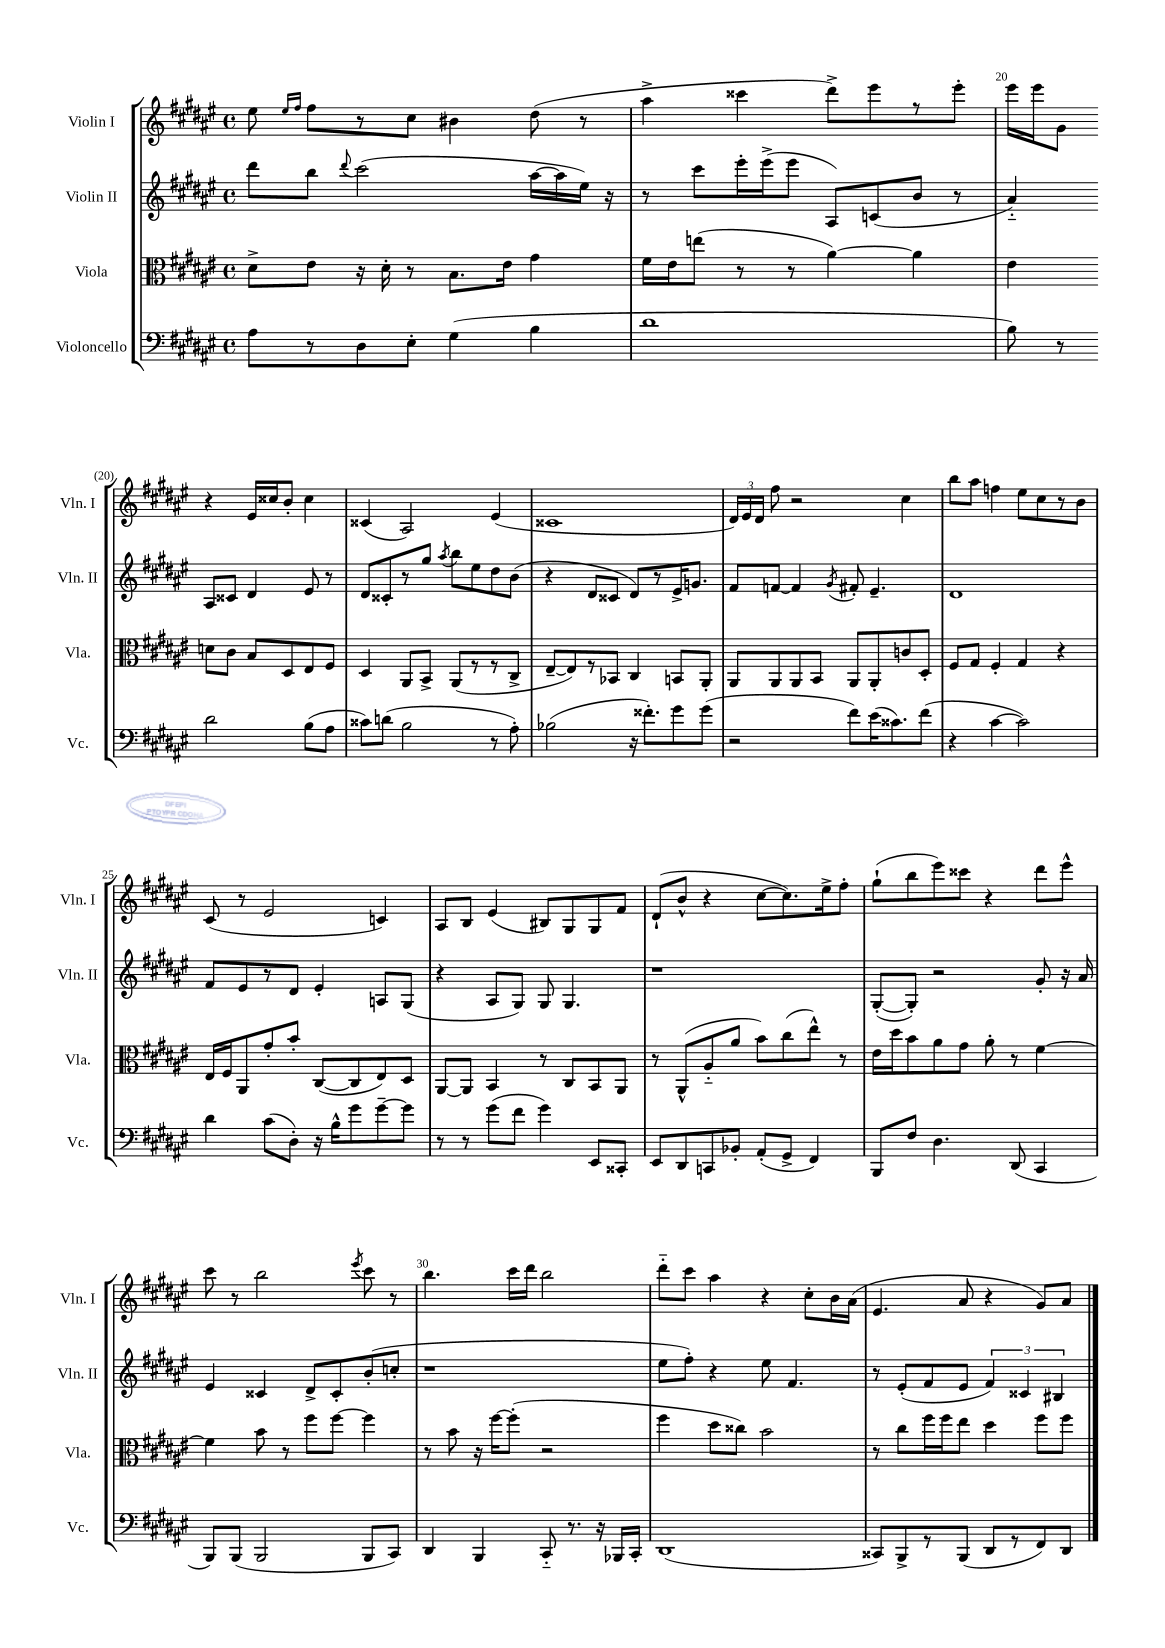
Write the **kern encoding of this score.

**kern	**kern	**kern	**kern
*staff4	*staff3	*staff2	*staff1
*clefF4	*clefC3	*clefG2	*clefG2
*k[f#c#g#d#a#e#]	*k[f#c#g#d#a#e#]	*k[f#c#g#d#a#e#]	*k[f#c#g#d#a#e#]
*M4/4	*M4/4	*M4/4	*M4/4
*met(c)	*met(c)	*met(c)	*met(c)
8A#	8d#^	8ddd#	8ee#
.	.	.	16qqee#
.	.	.	16qqff#
8r	8e#	8bb	8ff#
.	.	8qqddd#	.
8D#	16r	(2ccc#	8r
.	16d#'	.	.
8E#'	8r	.	8cc#
(4G#	8.B	.	4b#
.	16e#	.	.
4B	4g#	[16aa#	(8dd#
.	.	16aa#]	.
.	.	16ee#)	8r
.	.	16r	.
=	=	=	=
1d#	16f#	8r	4aa#^
.	16e#	.	.
.	(8ee	8ccc#	.
.	8r	16eee#'	4ccc##
.	.	(16eee#^	.
.	8r	8eee#	.
.	[4a#)	8A#)	8ddd#^)
.	.	(8c	8eee#
.	4a#]	8b	8r
.	.	8r	8eee#'
=	=	=	=
8B)	4e#	4a#'~)	16eee#
.	.	.	16eee#
8r	.	.	8g#
2d#	8d	8A#	4r
.	8c#	8c##	.
.	8B	4d#	16e#
.	.	.	16cc##
.	8D#	.	8b'
(8B	8E#	8e#	4cc##
8A#	8F#	8r	.
=	=	=	=
8c##)	4D#	8d#	(4c##
(8d	.	8c##'	.
2B	8AA#	8r	2A#)
.	8BB^	8gg#	.
.	.	8qaa#	.
.	(8AA#	8bb	.
.	8r	8ee#	.
8r	8r	8dd#	(4e#
8A#')	8C#^	(8b	.
=	=	=	=
(2B-	[8E#~	4r	1c##
.	8E#])	.	.
.	8r	8d#	.
.	8BB-	8c##	.
16r	4C#	8d#)	.
8.f##')	.	.	.
.	.	8r	.
8g#	8BB	16e#^	.
.	.	8.g	.
(8g#	8AA#'	.	.
=	=	=	=
2r	8AA#	8f#	24d#)
.	.	.	24e#
.	.	.	24d#
.	8AA#	[8f	8ff#
.	8AA#	4f]	2r
.	8BB	.	.
.	.	8qg#	.
8f#)	8AA#	8f#'	.
(16e#	8AA#'	4.e#~	.
8.c##)	.	.	.
.	8c	.	4cc#
(8f#	8D#'	.	.
=	=	=	=
4r	8F#	1d#	8bb
.	8G#	.	8aa#
[4c#	4F#'	.	4ff
2c#])	4G#	.	8ee#
.	.	.	8cc#
.	4r	.	8r
.	.	.	8b
=	=	=	=
4d#	16E#	8f#	(8c#
.	16F#	.	.
.	8AA#	8e#	8r
(8c#	8g#'	8r	2e#
8D#')	8b'	8d#	.
16r	([8C#	4e#'	.
16B^^	.	.	.
8g#	8C#]	.	.
[8g#~	8E#)	8A	4c)
8g#]	8D#	(8G#	.
=	=	=	=
8r	[8AA#	4r	8A#
8r	8AA#]	.	8B
(8g#	4BB	8A#	(4e#
8f#	.	8G#)	.
4g#)	8r	8G#	8B#)
.	8C#	4.G#	8G#
8EE#	8BB	.	8G#
8CC##'	8AA#	.	8f#
=	=	=	=
8EE#	8r	1r	(8d#`
8DD#	(8AA#^^	.	8b^^
8CC	8A#'~	.	4r
8BB-'	8a#	.	.
(8AA#'	8b)	.	[8cc#
8GG#^	(8cc#	.	8.cc#])
4FF#)	8ee#^^)	.	.
.	.	.	16ee#^
.	8r	.	8ff#'
=	=	=	=
8BBB	16e#	([8G#'	(8gg#`
.	16dd#	.	.
8F#	8b	8G#'])	8bb
4.D#	8a#	2r	8eee#)
.	8g#	.	8ccc##
.	8a#'	.	4r
(8DD#	8r	.	.
4CC#	[4f#	8g#'	8ddd#
.	.	16r	8eee#^^
.	.	16a#	.
=	=	=	=
8BBB)	4f#]	4e#	8ccc#
(8BBB	.	.	8r
2BBB	8b	4c##	2bb
.	8r	.	.
.	8ff#	8d#^	.
.	[8ff#	8c##'	.
.	.	.	8qeee#
8BBB	4ff#]	(8b'	8ccc#
8CC#)	.	8cc'	8r
=	=	=	=
4DD#	8r	1r	4.bb
.	8b	.	.
4BBB	16r	.	.
.	[16ff#	.	.
.	(8ff#']	.	16ccc#
.	.	.	16ddd#
8CC#'~	2r	.	2bb
8.r	.	.	.
16r	.	.	.
16BBB-	.	.	.
16CC#'	.	.	.
=	=	=	=
(1DD#	4ff#	8ee#	8ddd#'~
.	.	8ff#')	8ccc#
.	8dd#	4r	4aa#
.	8cc##)	.	.
.	2b	8ee#	4r
.	.	4.f#	.
.	.	.	8cc#'
.	.	.	16b
.	.	.	(16a#
=	=	=	=
8CC##)	8r	8r	4.e#
8BBB^	8cc#	(8e#'	.
8r	16ff#	8f#	.
.	16ff#	.	.
(8BBB	8ee#	8e#	8a#
8DD#	4dd#	6f#)	4r
8r	.	.	.
.	.	6c##	.
8FF#)	8ff#	.	8g#)
.	.	6B#	.
8DD#	8ff#	.	8a#
==	==	==	==
*-	*-	*-	*-
